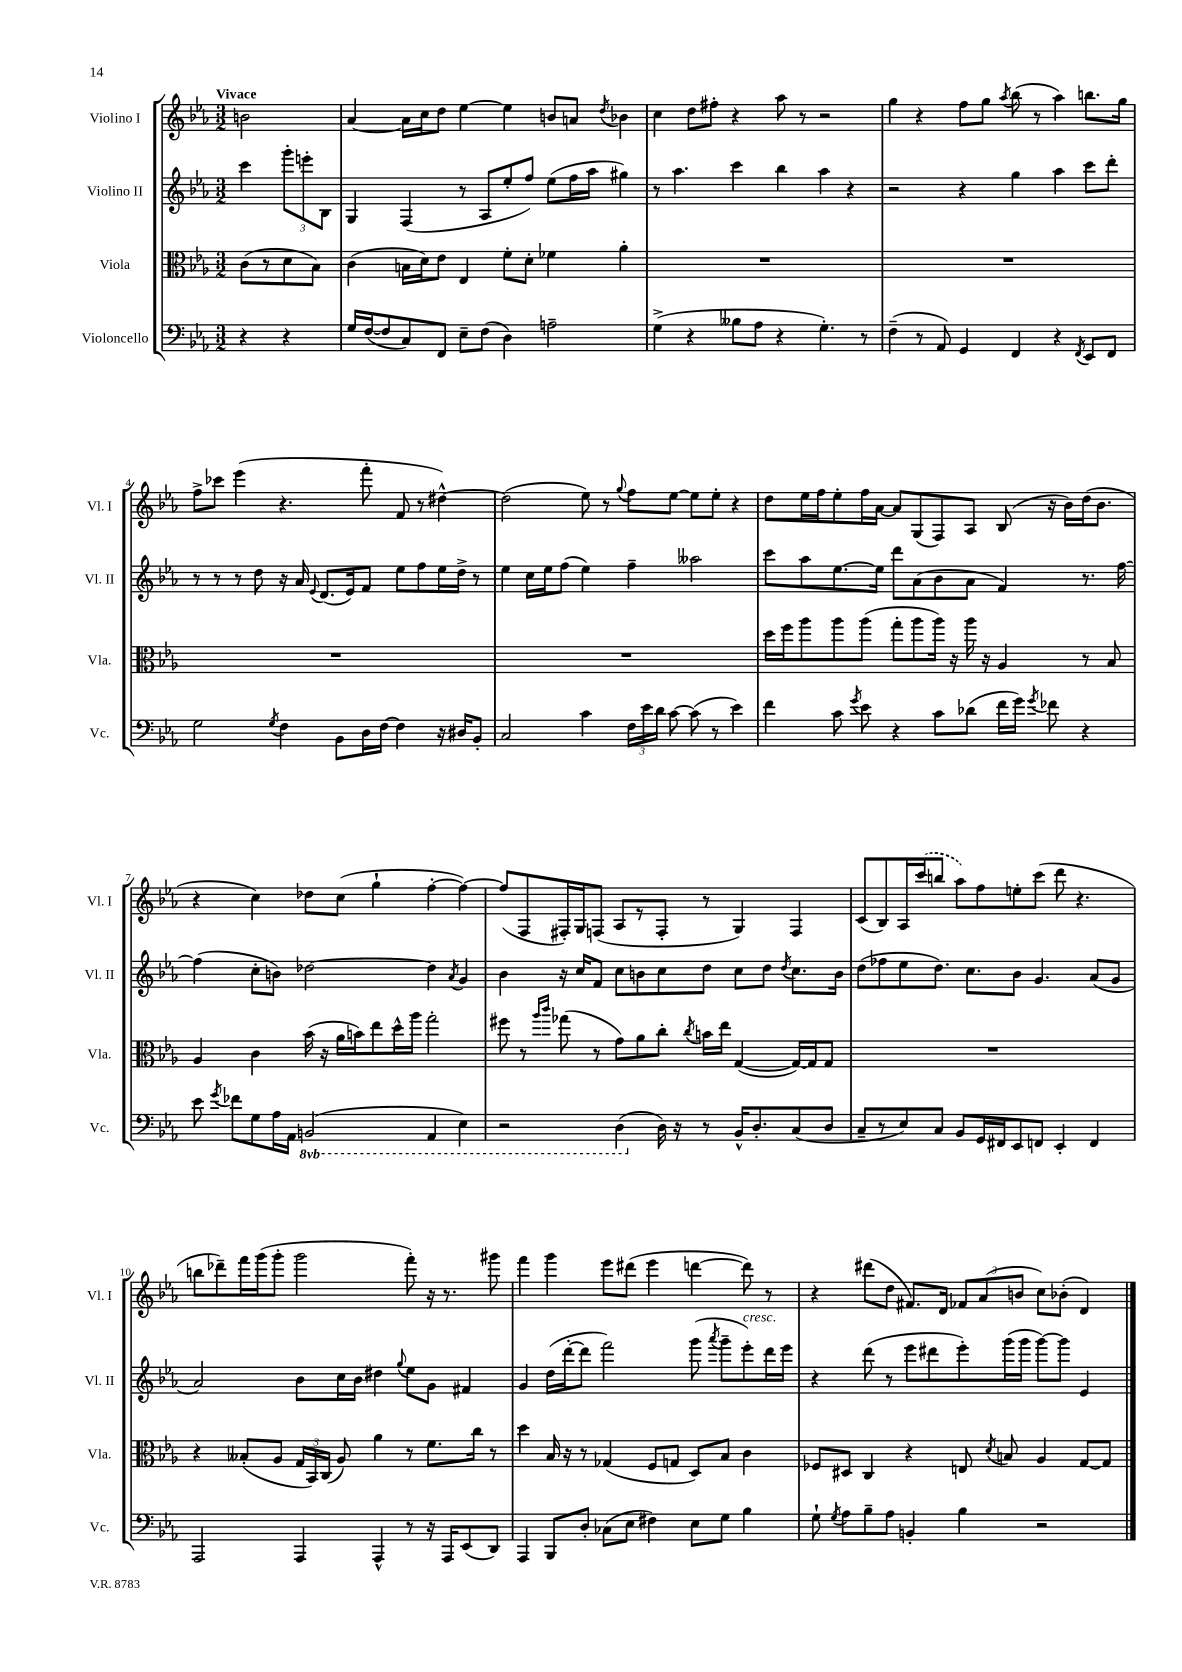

**kern	**kern	**kern	**kern
*staff4	*staff3	*staff2	*staff1
*clefF4	*clefC3	*clefG2	*clefG2
*k[b-e-a-]	*k[b-e-a-]	*k[b-e-a-]	*k[b-e-a-]
*M3/2	*M3/2	*M3/2	*M3/2
4r	(8c\L	4ccc\	2b\
.	8r	.	.
4r	8d\	12ggg'\L	.
.	.	12eee'\	.
.	8B-\J)	.	.
.	.	12B-\J	.
=	=	=	=
16G/LL	(4c\	4G/	[4a-/
([16F/J	.	.	.
8F/]	.	.	.
8C/)	16B\LL	(4F/	16a-\]LL
.	16d\J)	.	16cc\J
8FF/J	8e-\J	.	8dd\J
8E-~\L	4E-/	8r	[4ee-\
(8F\J	.	8A-/L	.
4D\)	8f'\L	8ee-'/	4ee-\]
.	8d'\J	8ff/J)	.
2A~\	4f-\	(8ee-\L	8b/L
.	.	16ff\L	8a/J
.	.	16aa-\JJ	.
.	.	.	8qdd/
.	4a-'\	4gg#\)	4b-\
=	=	=	=
(4G^\	1.r	8r	4cc\
.	.	4.aa-\	.
4r	.	.	8dd\L
.	.	.	8ff#'\J
8B--\L	.	4ccc\	4r
8A-\J	.	.	.
4r	.	4bb-\	8aa-\
.	.	.	8r
4.G'\)	.	4aa-\	2r
.	.	4r	.
8r	.	.	.
=	=	=	=
(4F~\	1.r	2r	4gg\
8r	.	.	4r
8AA-/)	.	.	.
4GG/	.	4r	8ff\L
.	.	.	8gg\J
.	.	.	8qaa-/
4FF/	.	4gg\	(8bb-\
.	.	.	8r
4r	.	4aa-\	4aa-\)
8qFF/	.	.	.
8EE-/L	.	8ccc\L	8.bb\L
8FF/J	.	8ddd'\J	.
.	.	.	16gg\Jk
=	=	=	=
2G\	1.r	8r	8ff^\L
.	.	8r	8ccc-\J
.	.	8r	(4eee-\
.	.	8dd\	.
8qG/	.	.	.
4F\	.	16r	4.r
.	.	16a-/	.
.	.	8qqe-/	.
.	.	(8.d/L	.
8BB-\L	.	.	.
.	.	16e-/k)	.
16D\L	.	8f/J	8fff'\
[16F\JJ	.	.	.
4F\]	.	8ee-\L	8f/
.	.	8ff\	8r
16r	.	16ee-\L	[4dd#^^\)
16D#/LK	.	16dd^\JJ	.
8BB-'/J	.	8r	.
=	=	=	=
2C/	1.r	4ee-\	(2dd#\]
.	.	16cc\LL	.
.	.	16ee-\J	.
.	.	(8ff\J	.
4c\	.	4ee-\)	8ee-\)
.	.	.	8r
.	.	.	8qqgg/
24F\LL	.	4ff~\	8ff\L
24e-\	.	.	.
24d\JJ	.	.	.
[8c\	.	.	[8ee-\J
(8c\]	.	2aa--\	8ee-\]L
8r	.	.	8ee-'\J
4e-\)	.	.	4r
=	=	=	=
4f\	16dd\LL	8ccc\L	8dd\L
.	16ff\J	.	.
.	8aa-\	8aa-\	16ee-\L
.	.	.	16ff\J
8c\	8aa-\	[8.ee-\	8ee-'\
8qg/	.	.	.
8e-\	(8aa-\J	.	16ff\L
.	.	16ee-\]Jk	[16a-\JJ
4r	8gg'\L	8ddd\L	8a-/]L
.	8aa-\	(8a-\	(8G/
8c\L	16aa-\Jk)	8b-\	8F/)
.	16r	.	.
(8d-\J	16aa-\	8a-\J	8A-/J
.	16r	.	.
16f\LL	4A-/	4f/)	(8B-/
16g\JJ)	.	.	.
8qg/	.	.	.
8f-\	.	.	16r
.	.	.	16b-\LL)
4r	8r	8.r	(16dd\J
.	.	.	8.b-\J
.	8B-/	.	.
.	.	[16ff\	.
=	=	=	=
8e-\	4A-/	(4ff\]	4r
8qg/	.	.	.
8f-\L	.	.	.
8G\	4c\	8cc'\L	4cc\)
16A-\L	.	8b\J)	.
16AA-\JJ	.	.	.
(2BBB/	(16b-\	[2dd-\	8dd-\L
.	16r	.	.
.	16a-\LL	.	(8cc\J
.	16b\J)	.	.
.	8ee-\	.	4gg`\
.	16dd^^\L	.	.
.	16aa-\JJ	.	.
4AAA-/	2gg'\	4dd-\]	[4ff'\
.	.	8qa-/	.
4EE-\)	.	4g/	4ff\_)
=	=	=	=
2r	8ff#\	4b-\	(8ff/]L
.	8r	.	8F/
.	16qqaa-/LL	.	.
.	16qqccc/JJ	.	.
.	(8gg-\	16r	16F#'/L)
.	.	16cc/LK	16G/J
.	8r	8f/J	(8F/J
(4DD\	8g\L)	8cc\L	8A-/L
.	8a-\	8b\	8r
16D\)	8cc'\J	8cc\	8F'/J
16r	.	.	.
.	8qcc/	.	.
8r	16b\LL	8dd\J	8r
.	16ee-\JJ	.	.
16BB-^^/LK	([4G/	8cc\L	4G/)
8.D'/	.	.	.
.	.	8dd\J	.
.	.	8qdd/	.
(8C/	16G/_LL)	8.cc\L	4F/
.	16G/]J	.	.
8D/J	8G/J	.	.
.	.	16b\Jk	.
=	=	=	=
8C~/L	1.r	(8dd\L	(8c/L
8r	.	8ff-\	8B-/)
8E-/)	.	8ee-\	16A-/L
.	.	.	(16ccc/J
8C/J	.	8.dd\J)	8bb/J
8BB-/L	.	.	8aa-\L)
.	.	8.cc\L	.
16GG/L	.	.	8ff\
16FF#/J	.	.	.
8EE-/	.	8b-\J	8ee'\
8FF/J	.	4.g/	(8ccc\J
4EE-'/	.	.	8ddd\
.	.	.	4.r
4FF/	.	(8a-/L	.
.	.	8g/J	.
=	=	=	=
2AAA-/	4r	2a-/)	8bb\L
.	.	.	8ddd-~\)
.	(8B--'/L	.	16fff\L
.	.	.	(16ggg\J
.	8A-/J	.	8ggg'\J
4AAA-/	24G/LL	8b-\L	2ggg\
.	24BB-/)	.	.
.	(24C/JJ	.	.
.	8A-/)	16cc\L	.
.	.	16b-\JJ	.
4AAA-^^/	4a-\	4dd#\	.
.	.	8qqgg/	.
8r	8r	8ee-\L	8fff'\)
16r	8.f\L	8g\J	16r
16AAA-/LK	.	.	8.r
(8EE-/	.	4f#/	.
.	16cc\Jk	.	.
8DD/J)	8r	.	8ggg#\
=	=	=	=
4AAA-/	4dd\	4g/	4fff\
8BBB-/L	16B-/	(16dd\LL	4ggg\
.	16r	[16ddd'\J	.
8D'/J	8r	8ddd\]J	.
(8C-\L	(4G-/	2fff\)	8eee-\L
8E-\J	.	.	(8ddd#\J
4F#\)	8F/L	.	4eee-\
.	8G/J	.	.
8E-\L	8D/L)	(8ggg\	[4ddd\
.	.	8qaaa-/	.
8G\J	8B-/J	8ggg~\L	.
4B-\	4c\	8eee-'\)	8ddd\])
.	.	16ddd\L	8r
.	.	16eee-\JJ	.
=	=	=	=
8G`\	8F-/L	4r	4r
8qG/	.	.	.
8A-\L	8D#/J	.	.
8B-~\	4C/	(8ddd\	(8ddd#\L
8A-\J	.	8r	8dd\J
4BB'/	4r	8eee-\L	8.f#/L)
.	.	8ddd#\	.
.	.	.	16d/Jk
4B-\	8E/	8eee-'\)	12f-/L
.	.	.	(12a-/
.	8qd/	.	.
.	8B/	(16ggg\L	.
.	.	.	12b/J
.	.	16ggg\JJ	.
2r	4A-/	[8ggg\L)	8cc\L)
.	.	8ggg\]J	(8b-'\J
.	[8G/L	4e-/	4d/)
.	8G/]J	.	.
==	==	==	==
*-	*-	*-	*-
